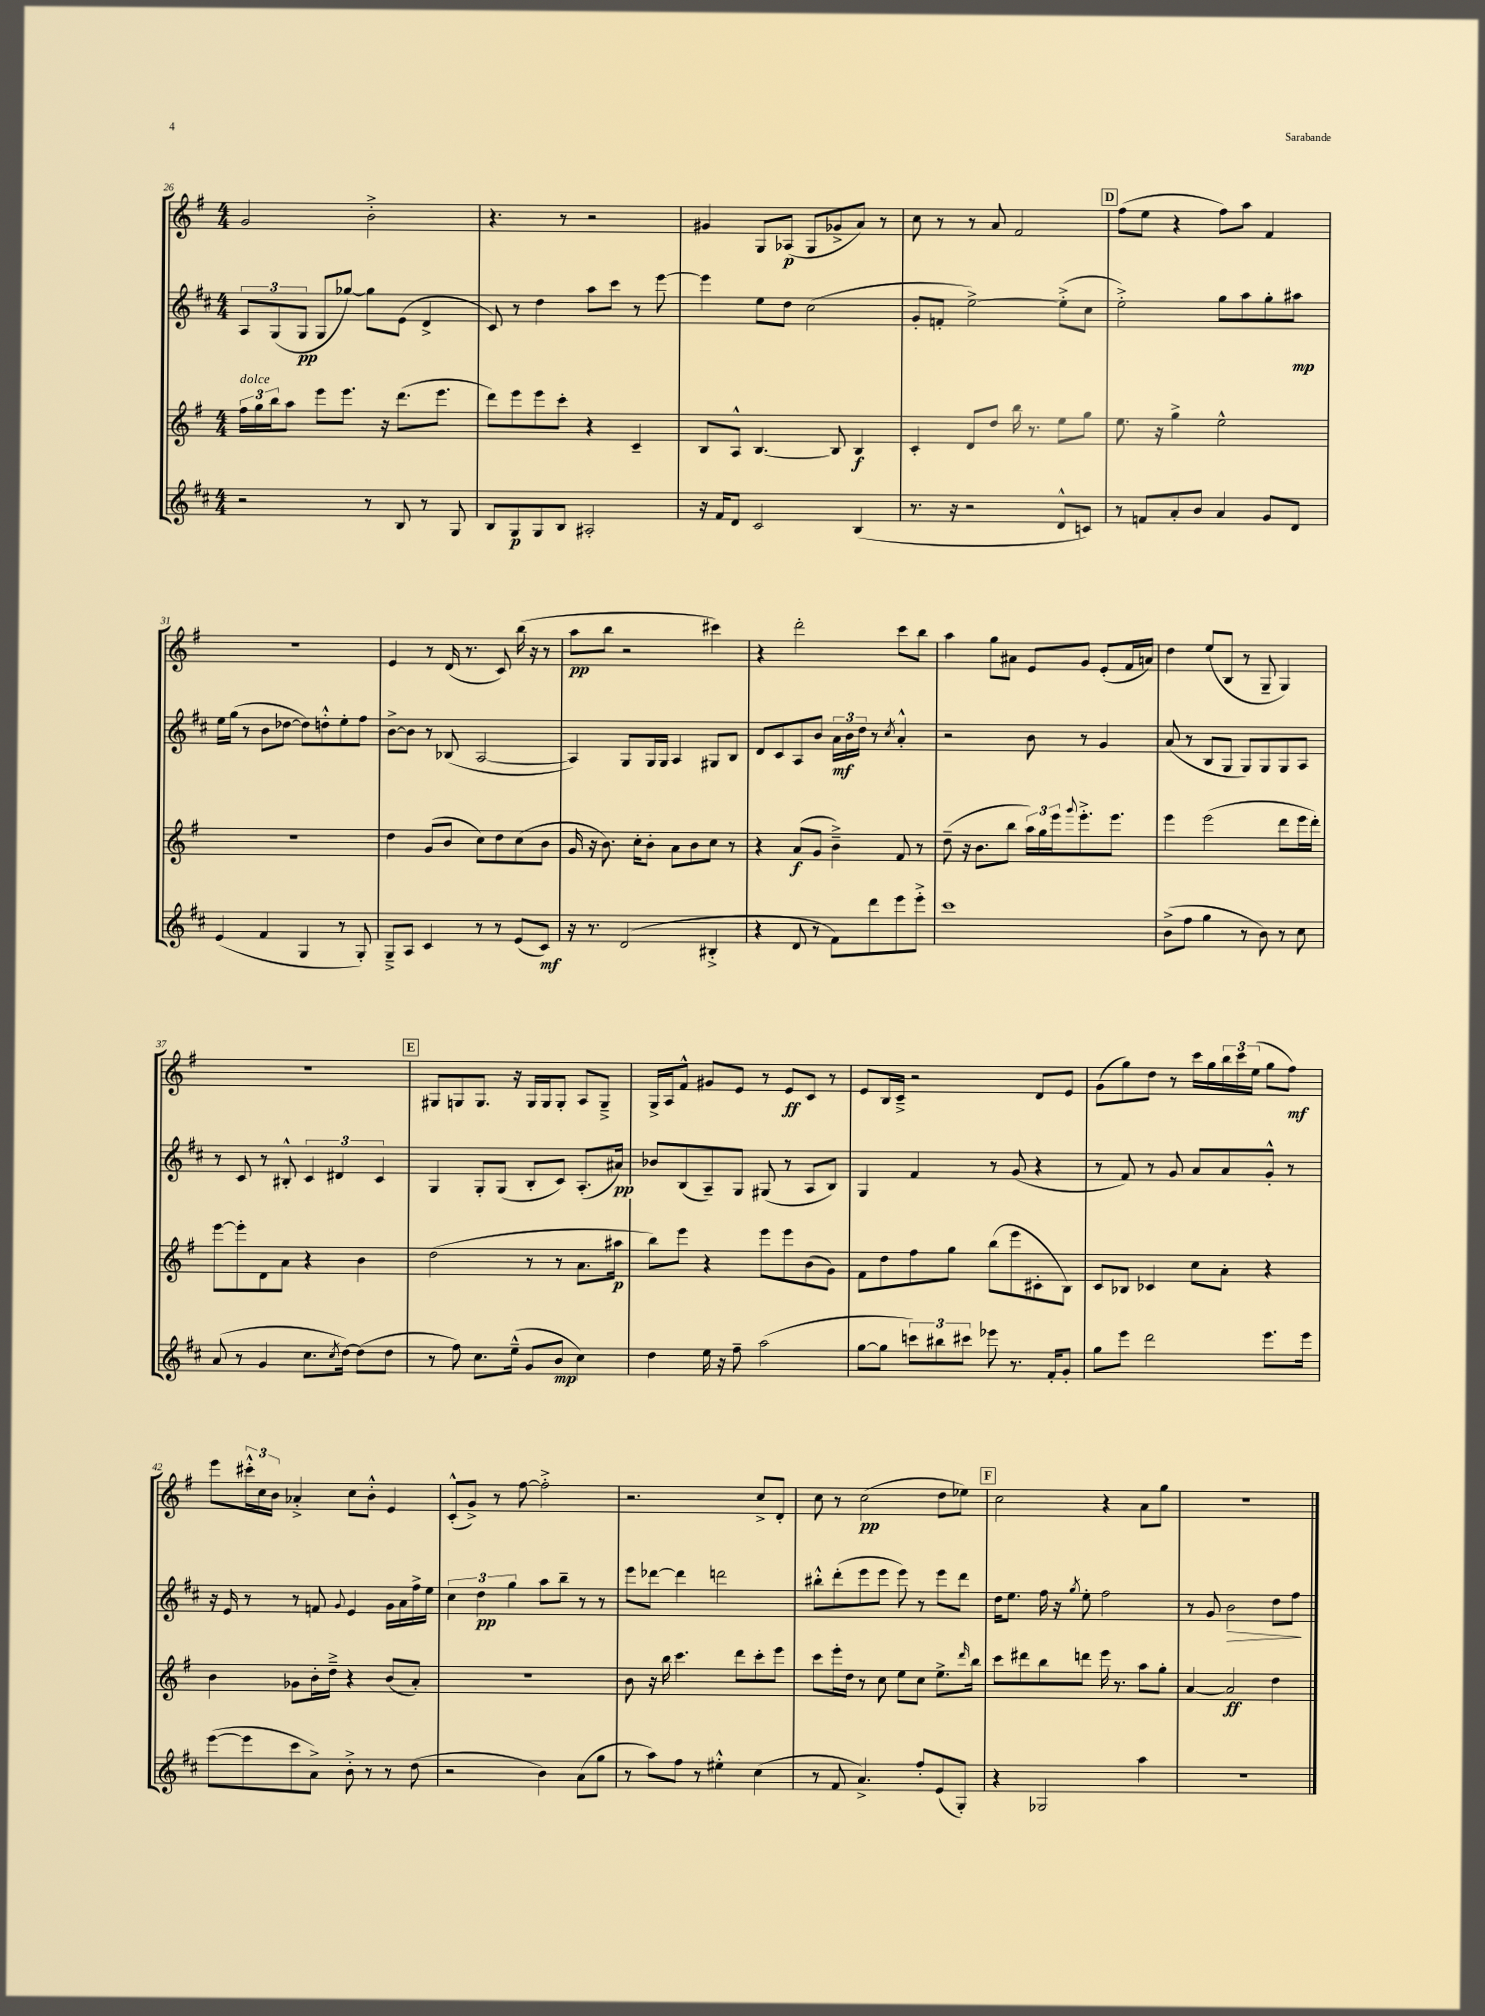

**kern	**kern	**kern	**kern
*staff4	*staff3	*staff2	*staff1
*clefG2	*clefG2	*clefG2	*clefG2
*k[f#c#]	*k[f#]	*k[f#c#]	*k[f#]
*M4/4	*M4/4	*M4/4	*M4/4
2r	24ff#	12A	2g
.	24gg	.	.
.	24bb	(12G	.
.	8aa	.	.
.	.	12G	.
.	8eee	8G	.
.	8.eee	[8gg-)	.
8r	.	8gg-]	2b'^
.	16r	.	.
8B	(8.ddd	(8e	.
8r	.	4d^	.
.	8.eee	.	.
8G	.	.	.
=	=	=	=
8B	8ddd)	8c#)	4.r
8G	8eee	8r	.
8G	8eee	4dd	.
8B	8ccc'	.	8r
2A#'	4r	8aa	2r
.	.	8ccc#	.
.	4c~	8r	.
.	.	[8eee	.
=	=	=	=
16r	8B	4eee]	4g#
16f#	.	.	.
8d	8A^^	.	.
2c#	[4.B	8ee	8G
.	.	8dd	(8A-
.	.	(2cc#	8G
.	8B]	.	8g-^
(4B	4B	.	8a)
.	.	.	8r
=	=	=	=
8.r	4c'	8g'	8cc
.	.	8f'	8r
16r	.	.	.
2r	8d	[2ee^)	8r
.	8dd	.	8a
.	16bb	.	2f#
.	8.r	.	.
8d^^	8ee	(8ee'^]	.
8c)	8gg	8cc#	.
=	=	=	=
8r	8.ee	2ee'^)	(8ff#
8f	.	.	8ee
.	16r	.	.
8a'	4gg^	.	4r
8b	.	.	.
4a	2ee^^	8gg	8ff#)
.	.	8aa	8aa
8g	.	8gg'	4f#
8d	.	8aa#	.
=	=	=	=
(4e	1r	16ee	1r
.	.	(16gg	.
.	.	8r	.
4f#	.	8b	.
.	.	[8dd-	.
4G	.	8dd-])	.
.	.	8dd'^^	.
8r	.	8ee'	.
8G')	.	8ff#	.
=	=	=	=
8G~^	4dd	[8b^	4e
8A	.	8b]	.
4c#	(8g	8r	8r
.	8b	(8B-	(16d
.	.	.	8.r
8r	8cc)	[2A	.
8r	8dd	.	8c)
(8e	(8cc	.	(16bb
.	.	.	16r
8c#)	8b	.	8r
=	=	=	=
16r	16g	4A])	8aa
8.r	16r	.	.
.	8.b)	.	8bb
(2d	.	8G	2r
.	16cc'	.	.
.	8b'	16G	.
.	.	16G	.
.	8a	4A	.
.	8b	.	.
4B#'^	8cc	8G#	4ccc#)
.	8r	8B	.
=	=	=	=
4r	4r	8d	4r
.	.	8c#	.
8d	(8a	8A	2ddd'
8r	8g	8b	.
8f#)	4b~^)	24a	.
.	.	24b	.
.	.	24dd	.
8ddd	.	8r	.
.	.	8qcc#	.
8eee	8f#	4a'^^	8ccc
8eee'^	8r	.	8bb
=	=	=	=
1ccc#	(8dd~	2r	4aa
.	16r	.	.
.	8.b	.	.
.	.	.	8gg
.	8bb	.	8a#
.	24aa)	8b	8e
.	24gg	.	.
.	24eee	.	.
.	8qqggg	.	.
.	8.eee'^	8r	8g
.	.	4g	(8e'
.	8.eee	.	.
.	.	.	16f#
.	.	.	16a)
=	=	=	=
(8b^	4eee	(8a	4dd
8ff#	.	8r	.
4gg	(2eee	8B	(8ee
.	.	8G	8B
8r	.	8G)	8r
8b)	.	8G	8G~
8r	8ddd	8G	4G)
8cc#	16eee	8A	.
.	16ddd')	.	.
=	=	=	=
(8a	[8eee	8r	1r
8r	8eee']	8c#	.
4g	8d	8r	.
.	8a	8B#'^^	.
8.cc#	4r	6c#	.
.	.	6d#	.
8qcc#	.	.	.
[16dd)	.	.	.
(8dd]	4b	.	.
.	.	6c#	.
8dd	.	.	.
=	=	=	=
8r	(2dd	4G	8G#
8ff#)	.	.	8G
8.cc#	.	8G'	8.G
.	.	(8G	.
(16ee~^^	.	.	16r
8g	8r	8B'	16G
.	.	.	16G
8b	8r	8c#)	8G'
4cc#)	8.a	(8.A'	8A
.	.	.	8G~^
.	16aa#	16a#)	.
=	=	=	=
4dd	8bb)	8b-	16G^
.	.	.	16A
.	8eee	(8B	8f#^^
16ee	4r	8A~)	8g#
16r	.	.	.
8ff#~	.	8G	8e
(2aa	8eee	(8G#	8r
.	8eee	8r	8e
.	(8b	8A	8c
.	8g)	8B)	8r
=	=	=	=
[8gg	8f#	4G	8e
8gg]	8dd	.	16B
.	.	.	16c~^
12ccc)	8ff#	4f#	2r
12bb#	.	.	.
.	8gg	.	.
12ccc#	.	.	.
8eee-	(8bb	8r	.
8.r	8eee	(8g	.
.	8c#'	4r	8d
16f#'	.	.	.
8g'	8B)	.	8e
=	=	=	=
8gg	8c	8r	(8g
8eee	8B-	8f#)	8gg)
2ddd	4c-	8r	8dd
.	.	8g	8r
.	8cc	8a	16ccc
.	.	.	16gg
.	8a'	8a	24bb
.	.	.	24ccc
.	.	.	(24ee
8.eee	4r	8g'^^	8gg
.	.	8r	8ff#)
16eee	.	.	.
=	=	=	=
([8eee	4b	16r	8eee
.	.	16e	.
8eee]	.	8r	24ccc#'^^
.	.	.	24cc
.	.	.	24b
8ccc#	8g-	8r	4a-'^
8a^)	16b'	8f	.
.	16dd~^	.	.
.	.	8qqg	.
8b'^	4r	4e	8cc
8r	.	.	8b'^^
8r	(8b	16g	4e
.	.	16a	.
(8dd	8a')	16ff#^	.
.	.	16ee	.
=	=	=	=
2r	1r	6cc#	(8c'^^
.	.	.	8g^)
.	.	6dd	.
.	.	.	8r
.	.	6gg	.
.	.	.	[8ff#
4b)	.	8aa	2ff#'^]
.	.	8bb~	.
(8a	.	8r	.
8gg	.	8r	.
=	=	=	=
8r	8b	8eee	2.r
8aa)	16r	[8ddd-	.
.	16bb	.	.
8ff#	4.ccc	4ddd-]	.
8r	.	.	.
4ee#'^^	.	2ddd	.
.	8ddd	.	.
(4cc#	8ccc'	.	8cc^
.	8eee	.	8d'
=	=	=	=
8r	8ccc	8bb#'^^	8cc
8f#	16eee'	(8ddd'	8r
.	16dd	.	.
4.a^)	8r	8eee	(2cc
.	8cc	8eee	.
.	8ee	8eee)	.
8ff#'	8cc	8r	.
(8e	8.ee^	8eee	8dd
8G')	.	8ddd	8ee-)
.	16qqddd	.	.
.	16bb	.	.
=	=	=	=
4r	8ccc	16dd	2cc
.	.	8.ee	.
.	8ddd#	.	.
2G-	8bb	16ff#	.
.	.	16r	.
.	.	8qgg	.
.	8ddd	8ee'	.
.	16eee	2ff#	4r
.	8.r	.	.
4aa	8aa	.	8a
.	8gg'	.	8gg
=	=	=	=
1r	[4a	8r	1r
.	.	8g	.
.	2a]	2b	.
.	4dd	8dd	.
.	.	8ff#	.
==	==	==	==
*-	*-	*-	*-
